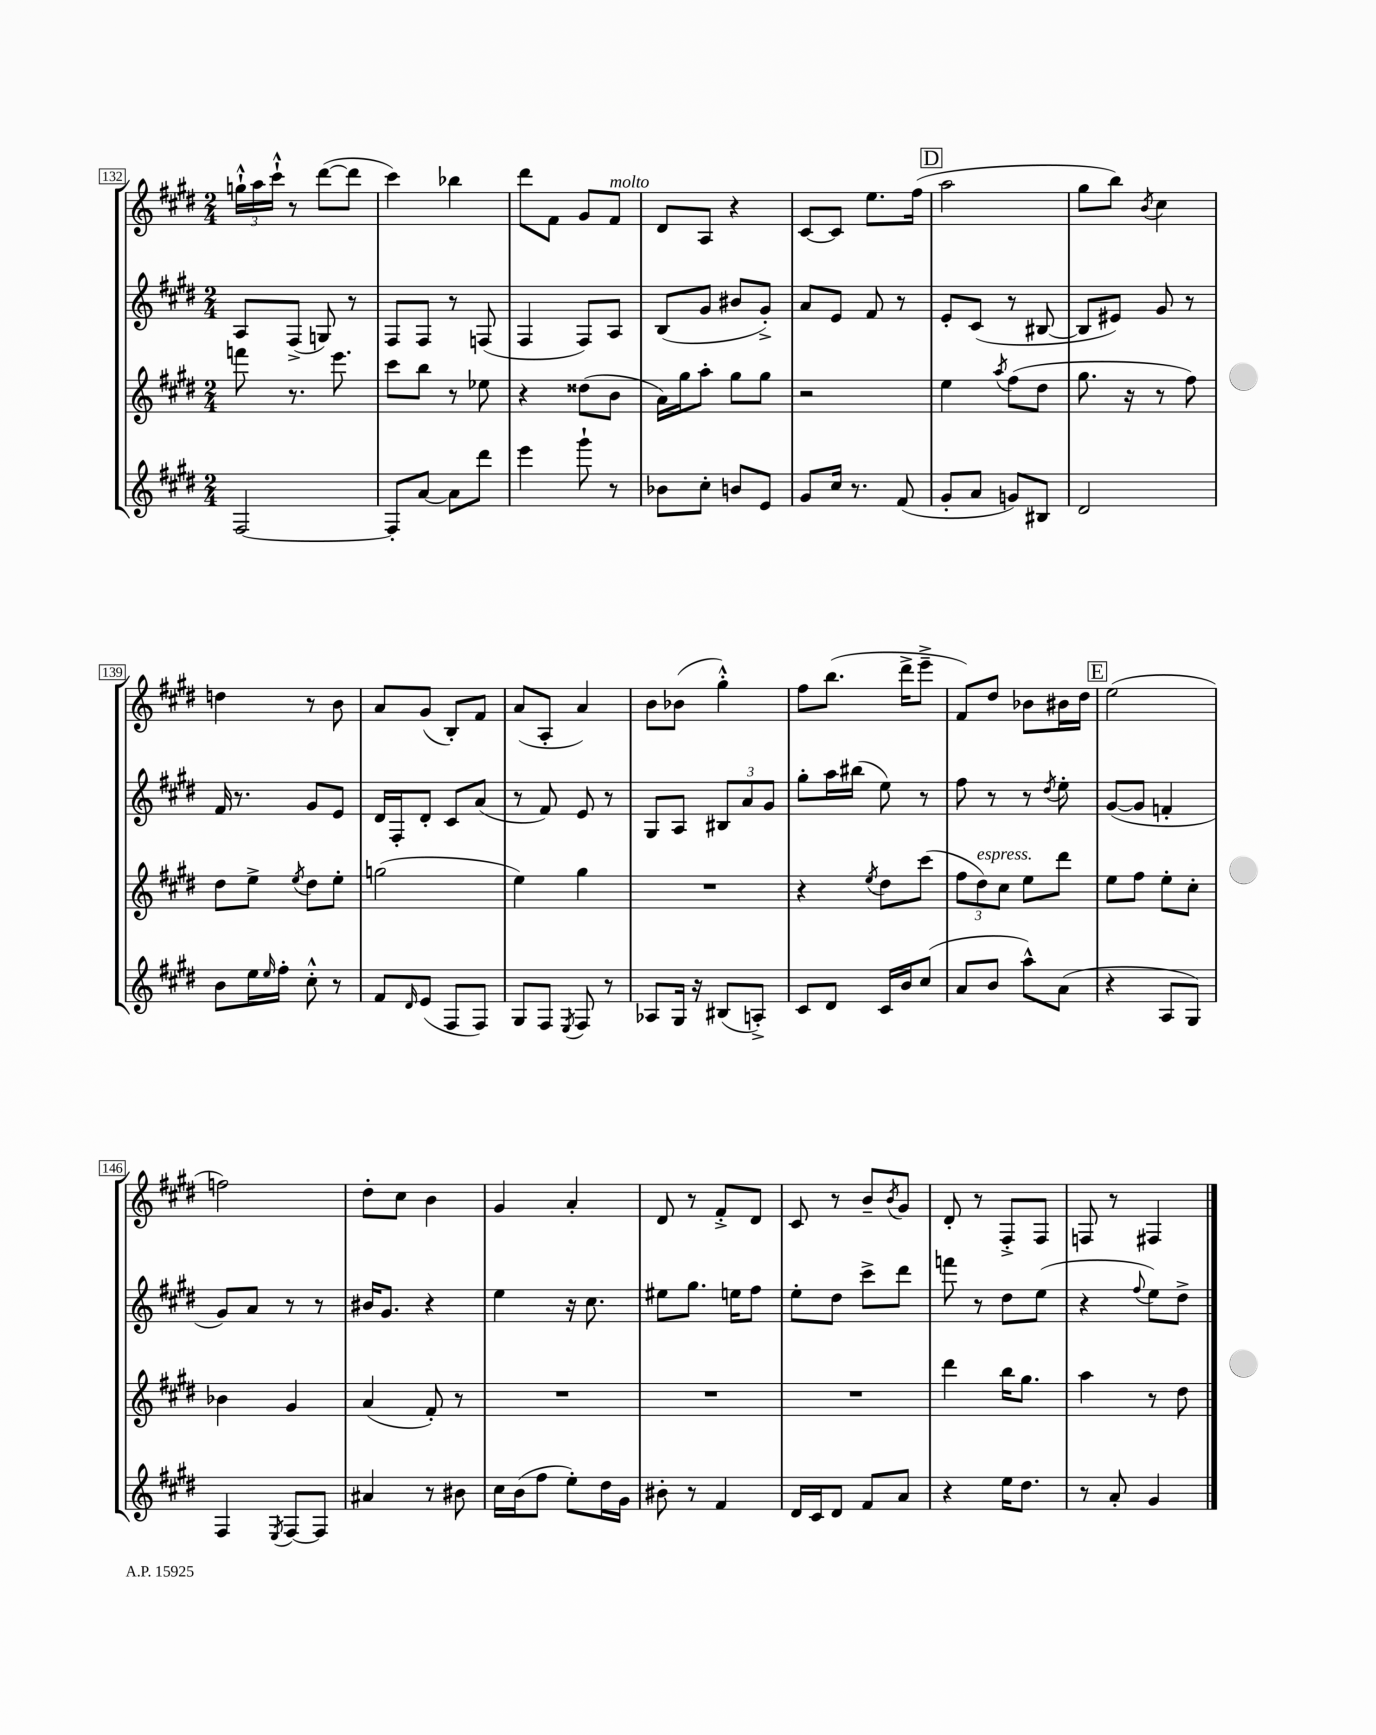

**kern	**kern	**kern	**kern
*part4	*part3	*part2	*part1
*staff4	*staff3	*staff2	*staff1
*clefG2	*clefG2	*clefG2	*clefG2
*k[f#c#g#d#]	*k[f#c#g#d#]	*k[f#c#g#d#]	*k[f#c#g#d#]
*M2/4	*M2/4	*M2/4	*M2/4
=132	=132	=132	=132
[2F#/	8fffn\	8A/L	24ggn`^^\LL
.	.	.	24aa\
.	.	.	24ccc#`^^\JJ
.	8.r	(8F#^/J	8r
.	.	8Gn/)	([8ddd#\L
.	8.eee\	.	.
.	.	8r	8ddd#\J]
=133	=133	=133	=133
8F#'/L]	8ccc#\L	8F#/L	4ccc#\)
[8a/J	8bb\J	8F#/J	.
8a\L]	8r	8r	4bb-X\
8ddd#\J	8ee-X\	(8Fn/	.
=134	=134	=134	=134
4eee\	4r	4F#/	8ddd#\L
.	.	.	8f#\J
8ggg#`\	(8dd##X\L	8F#/L)	8g#/L
!	!	!	!LO:TX:a:i:t=molto
8r	8b\J	8A/J	8f#/J
=135	=135	=135	=135
8b-X\L	16a\LL)	(8B/L	8d#/L
.	16gg#\J	.	.
8cc#'\J	8aa'\J	8g#/J	8A/J
8bn/L	8gg#\L	8b#X/L	4r
8e/J	8gg#\J	8g#'^/J)	.
=136	=136	=136	=136
8g#/L	2r	8a/L	[8c#/L
16cc#/Jk	.	8e/J	8c#/J]
8.r	.	.	.
.	.	8f#/	8.ee\L
(8f#/	.	8r	.
.	.	.	(16ff#\Jk
!!LO:REH:place=s1:t=D
=137	=137	=137	=137
8g#'/L	4ee\	8e'/L	2aa\
8a/J	.	(8c#/J	.
.	8qaa/	.	.
8gn/L)	(8ff#\L	8r	.
8B#X/J	8dd#\J	[8B#X/	.
=138	=138	=138	=138
2d#/	8.gg#\	8B#/L]	8gg#\L
.	.	8e#X/J)	8bb\J)
.	16r	.	.
.	.	.	8qb/
.	8r	8g#/	4cc#\
.	8ff#\)	8r	.
!!LO:LB:g=z
=139	=139	=139	=139
8b\L	8dd#\L	16f#/	4ddn\
.	.	8.r	.
16ee\L	8ee^\J	.	.
16qqee/	.	.	.
16ff#'\JJ	.	.	.
.	8qee/	.	.
8cc#'^^\	8dd#\L	8g#/L	8r
8r	8ee'\J	8e/J	8b\
=140	=140	=140	=140
8f#/L	(2ggn\	16d#/LL	8a/L
.	.	16F#'/J	.
16qqd#/	.	.	.
(8e/J	.	8d#'/J	(8g#/J
8F#/L	.	8c#/L	8B'/L)
8F#/J)	.	(8a/J	8f#/J
=141	=141	=141	=141
8G#/L	4ee\)	8r	(8a/L
8F#/J	.	8f#/)	8A'/J
8qE/	.	.	.
8F#/	4gg#\	8e/	4a/)
8r	.	8r	.
=142	=142	=142	=142
8A-X/L	2r	8G#/L	8b\L
16G#/Jk	.	8A/J	(8b-X\J
16r	.	.	.
(8B#X/L	.	12B#X/L	4gg#'^^\)
.	.	12a/	.
8An'^/J)	.	.	.
.	.	12g#/J	.
=143	=143	=143	=143
8c#/L	4r	8gg#'\L	8ff#\L
8d#/J	.	16aa\L	(8.bb\J
.	.	(16bb#X\JJ	.
.	8qee/	.	.
16c#/LL	8dd#\L	8ee\)	.
16b/J	.	.	16ddd#^\KL
(8cc#/J	(8ccc#\J	8r	8eee~^\J
=144	=144	=144	=144
8a/L	12ff#\L	8ff#\	8f#/L)
!	!LO:TX:a:i:t=espress.	!	!
.	12dd#\)	.	.
8b/J	.	8r	8dd#/J
.	12cc#\J	.	.
8aa^^\L)	8ee\L	8r	8b-X\L
.	.	8qdd#/	.
(8a\J	8ddd#\J	8ee'\	16b#X\L
.	.	.	16dd#\JJ
!!LO:REH:place=s1:t=E
=145	=145	=145	=145
4r	8ee\L	([8g#/L	(2ee\
.	8ff#\J	8g#/J]	.
8A/L	8ee'\L	4fn'/	.
8G#/J)	8cc#'\J	.	.
!!LO:LB:g=z
=146	=146	=146	=146
4F#/	4b-X\	8g#/L)	2ffn\)
.	.	8a/J	.
8qE/	.	.	.
[8F#/L	4g#/	8r	.
8F#/J]	.	8r	.
=147	=147	=147	=147
4a#X/	(4a/	16b#X/KL	8dd#'\L
.	.	8.g#/J	.
.	.	.	8cc#\J
8r	8f#'/)	4r	4b\
8b#X\	8r	.	.
=148	=148	=148	=148
16cc#\LL	2r	4ee\	4g#/
(16b\J	.	.	.
8ff#\J	.	.	.
8ee'\L)	.	16r	4a'/
.	.	8.cc#\	.
16dd#\L	.	.	.
16g#\JJ	.	.	.
=149	=149	=149	=149
8b#X'\	2r	8ee#X\L	8d#/
8r	.	8.gg#\J	8r
4f#/	.	.	8f#'^/L
.	.	16een\KL	.
.	.	8ff#\J	8d#/J
=150	=150	=150	=150
16d#/LL	2r	8ee'\L	8c#/
16c#/J	.	.	.
8d#/J	.	8dd#\J	8r
8f#/L	.	8ccc#^\L	8b~/L
.	.	.	8qb/
8a/J	.	8ddd#\J	8g#/J
=151	=151	=151	=151
4r	4ddd#\	8fffn\	8d#'/
.	.	8r	8r
16ee\KL	16bb\KL	8dd#\L	8F#'^/L
8.dd#\J	8.gg#\J	.	.
.	.	(8ee\J	8F#/J
=152	=152	=152	=152
8r	4aa\	4r	8Fn/
8a'/	.	.	8r
.	.	8qqff#/	.
4g#/	8r	8ee\L)	4F#X/
.	8dd#\	8dd#^\J	.
==	==	==	==
*-	*-	*-	*-
